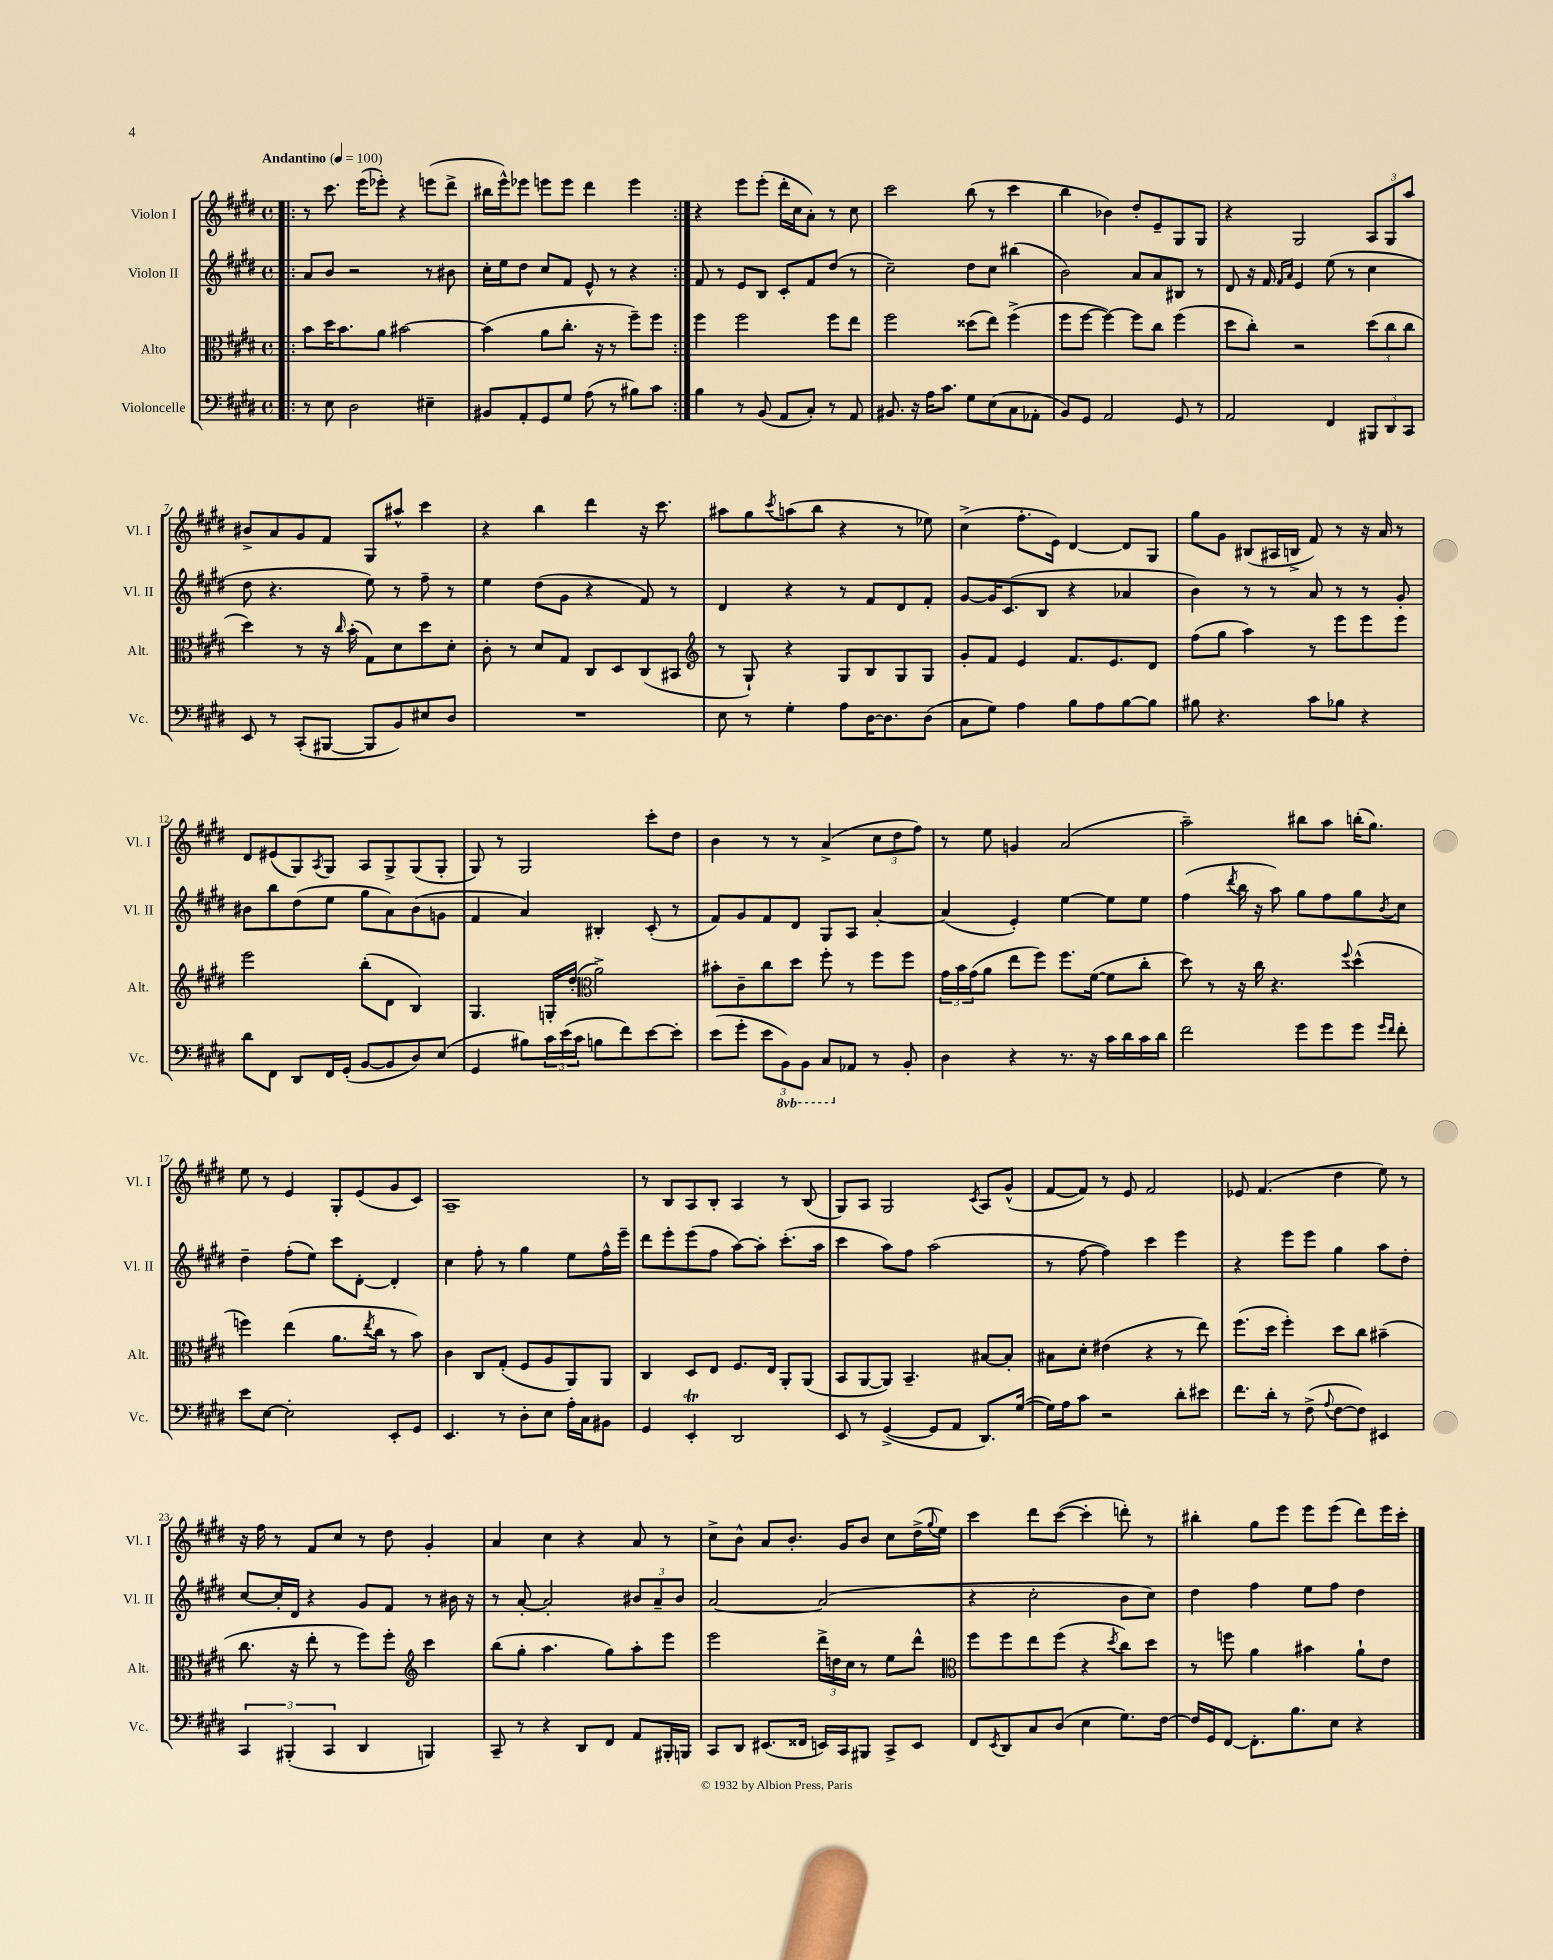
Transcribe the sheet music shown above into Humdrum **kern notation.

**kern	**kern	**kern	**kern
*part4	*part3	*part2	*part1
*staff4	*staff3	*staff2	*staff1
*I"Violoncelle	*I"Alto	*I"Violon II	*I"Violon I
*I'Vc.	*I'Alt.	*I'Vl. II	*I'Vl. I
*clefF4	*clefC3	*clefG2	*clefG2
*k[f#c#g#d#]	*k[f#c#g#d#]	*k[f#c#g#d#]	*k[f#c#g#d#]
*M4/4	*M4/4	*M4/4	*M4/4
*met(c)	*met(c)	*met(c)	*met(c)
*MM100	*MM100	*MM100	*MM100
=1!|:	=1!|:	=1!|:	=1!|:
!	!	!	!LO:TX:a:B:t=Andantino
8r	8b\L	8a/L	8r
8E\	16dd#\K	8b/J	8.ccc#\
.	8.b\	.	.
2D#\	.	2r	.
.	.	.	(16eee\KL
.	8a\J	.	8eee-X'\J)
.	[2b#X\	.	4r
4E#X~\	.	8r	(8eeen\L
.	.	8b#X\	8ddd#^\J
=2	=2	=2	=2
8BB#X/L	(4b#\]	16cc#'\LL	16bb#X\LL
.	.	16ee\J	16eee^^\J)
8AA'/	.	8dd#\J	8eee-X\J
8GG#/	8a\L	8cc#/L	8eeen\L
8G#/J	8.cc#'\J	8f#/J	8eee\J
(8A\	.	8e^^/	4ddd#\
.	16r	.	.
8r	8r	8r	.
8B#X\L)	8ff#~\L)	4r	4eee\
8c#\J	8ff#\J	.	.
=3:|!	=3:|!	=3:|!	=3:|!
4B\	4ff#\	8f#/	4r
.	.	8r	.
8r	2ff#\	8e/L	8eee\L
(8BB/	.	8B/J	(8eee'\J
8AA/L	.	8c#'/L	16ddd#'\LL
.	.	.	16cc#\J
8C#'/J)	.	8f#/	8a'\J)
8r	8ff#\L	(8dd#/J	8r
8AA/	8ee\J	8r	8cc#\
=4	=4	=4	=4
8.BB#X/	2ff#\	2cc#~\)	2ccc#\
16r	.	.	.
16A\KL	.	.	.
8.c#\J	.	.	.
8G#\L	(8dd##X\L	8dd#\L	(8bb\
(8E\	8ee\J)	8cc#\J	8r
8C#\	(4ff#^\	(4bb#X\	4ccc#\
8AA-X'\J	.	.	.
=5	=5	=5	=5
8BB/L)	8ff#\L	2b\)	4bb\
8GG#/J	[8ff#\J	.	.
2AA/	4ff#\_)	.	4b-X\)
.	8ff#\L]	8a/L	8dd#'/L
.	8cc#\J	8a/	8e~/
8GG#/	(4ff#\	8B#X/J	8G#/
8r	.	8r	8G#/J
=6	=6	=6	=6
2AA/	8dd#\L	8d#/	4r
.	8cc#'\J)	16r	.
.	.	16f#/	.
.	.	16qqf#/LL	.
.	.	16qqa/JJ	.
.	2r	4e/	2G#/
4FF#/	.	(8ee\	.
.	.	8r	.
12BBB#X/L	(12dd#\L	4cc#\	12A/L
12DD#/	12cc#\	.	12G#/
12CC#/J	12cc#\J	.	12aa/J
!!LO:LB:g=z
=7	=7	=7	=7
8EE/	4dd#\)	8dd#\	8b#X^/L
8r	.	4.r	8a/
(8CC#'/L	8r	.	8g#/
[8BBB#X/J	16r	.	8f#/J
.	16qqcc#/	.	.
.	(16b'\	.	.
8BBB#/L]	8G#\L)	8ee\)	8G#/L
8BB/)	8d#\	8r	8aa#X^^/J
8E#X/	8dd#\	8ff#~\	4ccc#\
8D#/J	8d#'\J	8r	.
=8	=8	=8	=8
1r	8c#'\	4ee\	4r
.	8r	.	.
.	8d#/L	(8dd#\L	4bb\
.	8G#/J	8g#\J	.
.	8C#/L	4r	4ddd#\
.	8D#/	.	.
.	(8C#/	8f#/)	16r
.	.	.	8.ccc#\
.	8BB#X/J	8r	.
=9	=9	=9	=9
*	*clefG2	*	*
8E\	8r	4d#/	8aa#X\L
8r	8G#`/)	.	8gg#\
.	.	.	8qccc#/
4G#'\	4r	4r	(8aan\
.	.	.	8bb\J
8A\L	8G#/L	8r	4r
[16D#\K	8B/	8f#/L	.
8.D#\]	.	.	.
.	8G#/	8d#/	8r
(8D#\J	8G#/J	8f#'/J	8ee-X\)
=10	=10	=10	=10
8C#\L	8g#'/L	[8g#/L	(4cc#^\
8G#\J)	8f#/J	16g#/K]	.
.	.	(8.c#/	.
4A\	4e/	.	8.ff#'\L
.	.	8B/J	.
.	.	.	16e\Jk)
8B\L	8.f#/L	4r	[4d#/
8A\	.	.	.
.	8.e/	.	.
[8B\	.	4a-X/	8d#/L]
8B\J]	8d#/J	.	8G#/J
=11	=11	=11	=11
8B#X\	(8ff#\L	4b\)	8gg#\L
4.r	8gg#\J	.	8g#\J
.	4aa\)	8r	(8B#X/L
.	.	8r	16A#X/L
.	.	.	16Bn^/JJ
8c#\L	8r	8a/	8f#/)
8B-X\J	8eee\L	8r	8r
4r	8eee\	8r	16r
.	.	.	16a/
.	8eee\J	8g#'/	8r
!!LO:LB:g=z
=12	=12	=12	=12
8d#\L	2eee\	8b#X\L	8d#/L
8FF#\J	.	8bb\	(8e#X/
8DD#/L	.	(8dd#\	8G#/)
.	.	.	8qA/
16FF#/L	.	8ee\J	8G#/J
(16GG#'/JJ	.	.	.
[8BB/L	(8bb'\L	8gg#\L	8A/L
8BB/]	8d#\J	8a\)	8G#^/
8D#/)	4B/)	(8b#\	(8G#/
(8E/J	.	8gn\J	8G#'/J
=13	=13	=13	=13
4GG#/	4.G#/	4f#/	8G#/)
.	.	.	8r
8B#X\L)	.	4a/)	2G#/
24c#\L	16Gn'/LL	.	.
(24e\	.	.	.
.	(16dd#'/JJ	.	.
24c#\JJ	.	.	.
*	*clefC3	*	*
8Bn\L	2a^\)	4B#X'/	.
8f#\)	.	.	.
[8e\	.	(8c#'/	8ccc#'\L
8e'\J]	.	8r	8dd#\J
=14	=14	=14	=14
(8e\L	8b#X'\L	8f#/L)	4b\
8g#'\J	8c#~\	8g#/	.
12e\L	8cc#\	8f#/	8r
*8ba	*	*	*
12BBB\)	.	.	.
.	8dd#\J	8d#/J	8r
12BBB\J	.	.	.
8CC#/L	8ff#'\	8G#/L	(4a^/
*X8ba	*	*	*
8AA-X/J	8r	8A/J	.
8r	8ff#\L	[4a'/	12cc#\L
.	.	.	12dd#\
8BB'/	8ff#\J	.	.
.	.	.	12ff#\J)
=15	=15	=15	=15
4D#\	24g#\LL	(4a/]	8r
.	24b\	.	.
.	(24g#\J	.	.
.	8a\J	.	8ee\
4r	8ee\L	4e'/)	4gn/
.	8ff#\J)	.	.
8.r	8.ff#\L	[4ee\	(2a/
16r	([16f#\Jk	.	.
16c#\LL	8f#\L]	8ee\L]	.
16d#\	.	.	.
16c#\	8cc#'\J	8ee\J	.
16d#\JJ	.	.	.
=16	=16	=16	=16
2f#\	8dd#\)	(4ff#\	2aa~\)
.	8r	.	.
.	.	8qddd#/	.
.	16r	16bb\	.
.	16cc#\	16r	.
.	4.r	8aa\)	.
8g#\L	.	8gg#\L	8bb#X\L
8g#\	.	8ff#\	8aa\J
.	8qqff#/	.	.
8g#\J	(4dd#^^\	8gg#\	(16bbn'\KL
.	.	.	8.gg#\J)
16qqg#/LL	.	.	.
16qqf#/JJ	.	8qb/	.
8f#'\	.	8cc#\J	.
!!LO:LB:g=z
=17	=17	=17	=17
8e\L	4ffn\)	4dd#~\	8ee\
[8E\J	.	.	8r
2E'\]	(4ee\	(8ff#'\L	4e/
.	.	8ee\J)	.
.	8.a\L	8ccc#\L	8G#'/L
.	.	[8d#'\J	(8e/
.	8qee/	.	.
.	16cc#\Jk	.	.
8EE'/L	8r	4d#'/]	8g#/
8GG#/J	8b\)	.	8c#/J)
=18	=18	=18	=18
4.EE/	4c#\	4cc#\	1A~
.	8C#/L	8ff#'\	.
8r	(8G#'/J	8r	.
8D#'\L	8F#/L	4gg#\	.
8E\J	8A/	.	.
16A'\LL	8AA/)	8ee\L	.
16C#\J	.	.	.
8BB#X\J	8AA/J	16ff#^^\L	.
.	.	16eee~\JJ	.
=19	=19	=19	=19
4GG#/	4C#/	8ddd#\L	8r
.	.	8eee'\	8B/L
4EET'/	8D#/L	(8eee\	8A/
.	8E/J	8ff#\J	8B'/J
2DD#/	8.F#/L	[8aa\L)	4A/
.	.	8aa'\J]	.
.	16E/Jk	.	.
.	8AA'/L	(8.ccc#'\L	8r
.	(8AA/J	.	(8B/
.	.	16aa\Jk	.
=20	=20	=20	=20
8EE/	8BB/L	4ccc#\	8G#/L)
8r	[8AA/	.	8A/J
([4GG#^/	8AA/J])	8aa\L)	2G#/
.	4.BB~/	8ff#\J	.
8GG#/L]	.	(2aa\	.
8AA/J	.	.	.
.	.	.	8qc#/
8.DD#/L)	[8B#X/L	.	8A/L
.	8B#'/J]	.	(8g#^^/J
([16G#/Jk	.	.	.
=21	=21	=21	=21
16G#\LL])	8B#X\L	8r	[8f#/L
16A\J	.	.	.
8c#\J	8d#'\J	[8ff#\	8f#/J])
2r	(4e#X\	4ff#\])	8r
.	.	.	8e/
.	4r	4ccc#\	2f#/
8d#'\L	8r	4eee\	.
8e#X\J	8ee\)	.	.
=22	=22	=22	=22
8.f#\L	(8.ff#\L	4r	8e-X/
.	.	.	(4.f#/
16d#'\Jk	16dd#\Jk	.	.
8r	4ff#'\)	8eee\L	.
(8F#^\	.	8eee\J	.
8qqA/	.	.	.
[8F#\L	8dd#\L	4gg#\	4dd#\
8F#\J])	8cc#\J	.	.
4EE#X/	(4b#X~\	8aa\L	8ee\)
.	.	8dd#'\J	8r
!!LO:LB:g=z
=23	=23	=23	=23
6CC#/	8.cc#\	[8cc#/L	16r
.	.	.	16ff#\
.	.	16cc#'/L]	8r
(6BBB#X'/	.	.	.
.	16r	16d#/JJ	.
.	8ee'\	4r	8f#/L
6CC#/	.	.	.
.	8r	.	8cc#/J
4DD#/	8ff#\L)	8g#/L	8r
.	8ff#'\J	8f#/J	8dd#\
*	*clefG2	*	*
4BBBn/)	4ccc#\	8r	4g#'/
.	.	16b#X\	.
.	.	16r	.
=24	=24	=24	=24
8CC#~/	(8bb\L	8r	4a/
8r	8gg#'\J	[8a'/	.
4r	4.aa\	2a'/]	4cc#\
8DD#/L	.	.	4r
8FF#/J	8gg#\L)	.	.
8AA/L	8aa'\	12b#X/L	8a/
.	.	12a~/	.
16BBB#X'/L	8eee\J	.	8r
.	.	12b#/J	.
16BBBn/JJ	.	.	.
=25	=25	=25	=25
8CC#/L	2eee\	[2a/	8cc#^\L
8DD#/J	.	.	8b^^\J
(8.EE#X/L	.	.	8a/L
.	.	.	8.b'/J
16FF##X/Jk	.	.	.
16EEn/LL)	24ddd#^\LL	(2a/]	.
.	24ddn\	.	.
16CC#/J	.	.	16g#/KL
.	24cc#\JJ	.	.
8BBB#X/J	8r	.	8b/J
8CC#^/L	8ee\L	.	8cc#\L
8EE/J	8ddd#^^\J	.	(16dd#^\L
.	.	.	8qqgg#/
.	.	.	16ee\JJ)
=26	=26	=26	=26
*	*clefC3	*	*
8FF#/L	8ff#\L	4r	4ccc#\
8qEE/	.	.	.
8DD#/	8ff#\	.	.
8C#/	8ee\	2cc#'\	8ddd#\L
(8D#/J	(8ff#\J	.	([8ccc#\J
4E\	4r	.	4ccc#'\]
.	8qdd#/	.	.
8.G#\L)	8cc#\L)	8b\L	8dddn'\)
.	8dd#\J	8cc#\J)	8r
[16F#\Jk	.	.	.
=27	=27	=27	=27
16F#/LL]	8r	4dd#\	4bb#X'\
16GG#/J	.	.	.
[8FF#/J	8ffn\	.	.
8.FF#'\L]	4a\	4ff#\	8gg#\L
.	.	.	8eee\J
8.B\	.	.	.
.	4b#X\	8ee\L	8eee\L
8E\J	.	8ff#\J	(8eee\J
4r	8a`\L	4dd#\	8ddd#\L)
.	8e\J	.	16eee\L
.	.	.	16ccc#'\JJ
==	==	==	==
*-	*-	*-	*-
